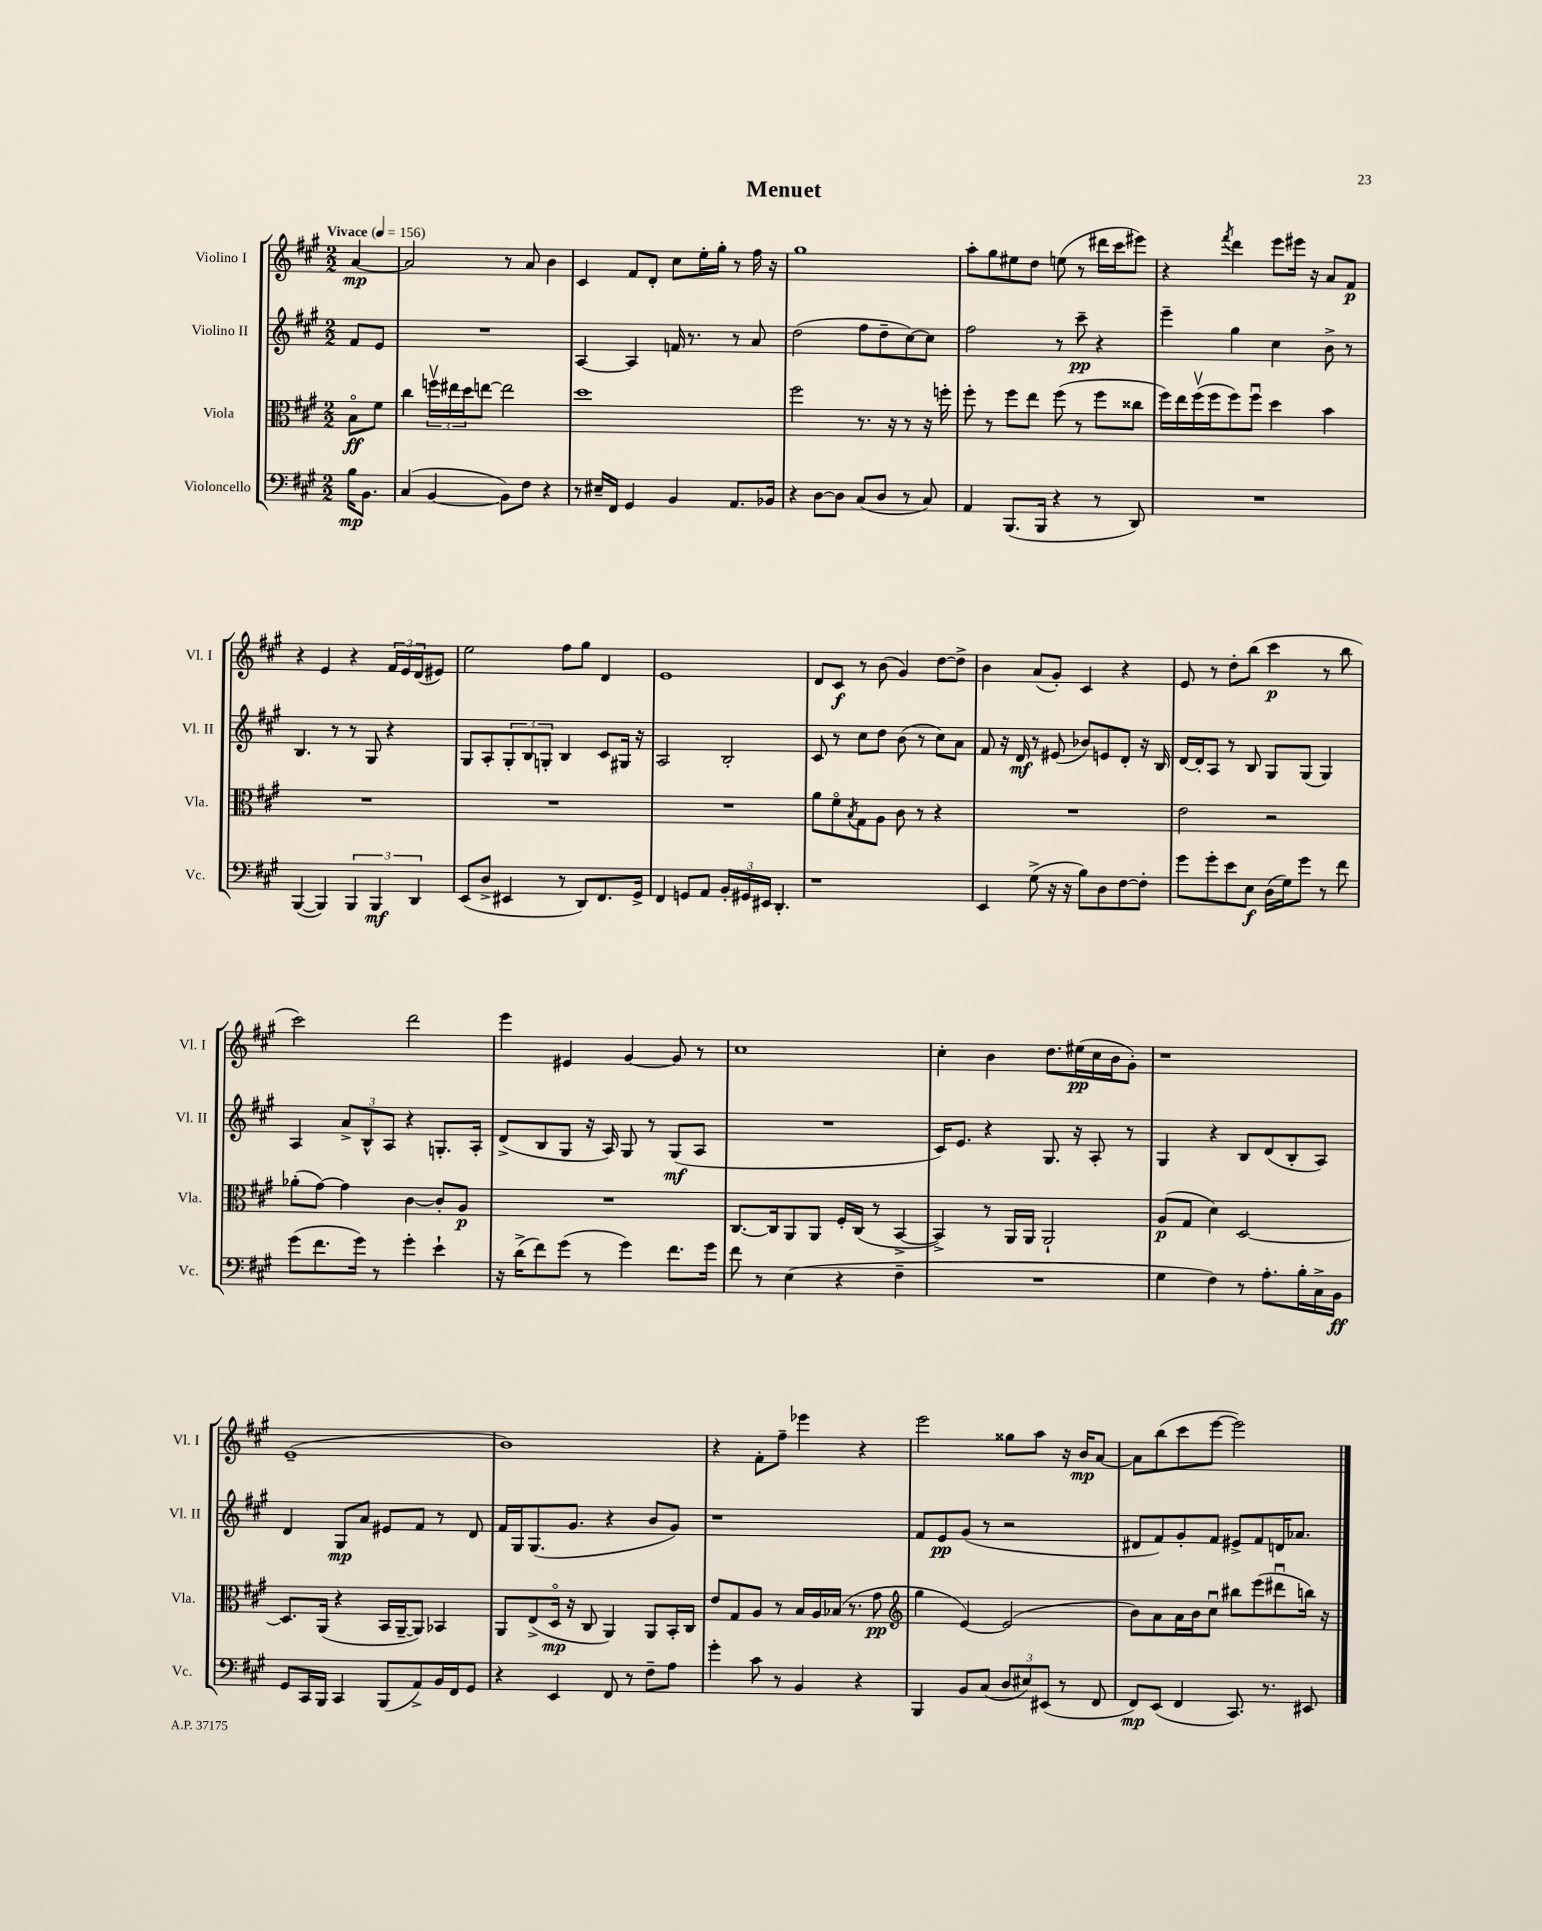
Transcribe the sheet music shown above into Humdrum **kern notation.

**kern	**dynam	**kern	**dynam	**kern	**dynam	**kern	**dynam
*part4	*part4	*part3	*part3	*part2	*part2	*part1	*part1
*staff4	*staff4	*staff3	*staff3	*staff2	*staff2	*staff1	*staff1
*I"Violoncello	*	*I"Viola	*	*I"Violino II	*	*I"Violino I	*
*I'Vc.	*	*I'Vla.	*	*I'Vl. II	*	*I'Vl. I	*
*clefF4	*	*clefC3	*	*clefG2	*	*clefG2	*
*k[f#c#g#]	*	*k[f#c#g#]	*	*k[f#c#g#]	*	*k[f#c#g#]	*
*M2/2	*	*M2/2	*	*M2/2	*	*M2/2	*
*MM156	*	*MM156	*	*MM156	*	*MM156	*
=	=	=	=	=	=	=	=
!	!	!	!	!	!	!LO:TX:a:B:t=Vivace	!
16B\KL	mp	8B\L	ff	8f#/L	.	[4a/	mp
8.BB\J	.	.	.	.	.	.	.
.	.	8f#\J	.	8e/J	.	.	.
=1	=1	=1	=1	=1	=1	=1	=1
(4C#/	.	4cc#\	.	1r	.	2a/]	.
[4BB/	.	24ffnv\LL	.	.	.	.	.
.	.	24ee#X\	.	.	.	.	.
.	.	24dd\J	.	.	.	.	.
.	.	[8een\J	.	.	.	.	.
8BB\L])	.	2ee\]	.	.	.	8r	.
8F#\J	.	.	.	.	.	8a/	.
4r	.	.	.	.	.	4b\	.
=2	=2	=2	=2	=2	=2	=2	=2
8r	.	1dd	.	[4A/	.	4c#/	.
16E#X~/LL	.	.	.	.	.	.	.
16FF#/JJ	.	.	.	.	.	.	.
4GG#/	.	.	.	4A/]	.	8f#/L	.
.	.	.	.	.	.	8d'/J	.
4BB/	.	.	.	16fn/	.	8cc#\L	.
.	.	.	.	8.r	.	.	.
.	.	.	.	.	.	16ee'\L	.
.	.	.	.	.	.	16gg#'\JJ	.
8.AA/L	.	.	.	8r	.	8r	.
.	.	.	.	8a/	.	16ff#\	.
16BB-X/Jk	.	.	.	.	.	16r	.
=3	=3	=3	=3	=3	=3	=3	=3
4r	.	2ff#\	.	(2dd\	.	1gg#	.
[8D\L	.	.	.	.	.	.	.
8D\J]	.	.	.	.	.	.	.
(8C#/L	.	8.r	.	8ff#\L	.	.	.
8D/J	.	.	.	8dd~\	.	.	.
.	.	16r	.	.	.	.	.
8r	.	8r	.	[8cc#\)	.	.	.
8C#/)	.	16r	.	8cc#\J]	.	.	.
.	.	16ffn'\	.	.	.	.	.
=4	=4	=4	=4	=4	=4	=4	=4
4AA/	.	8ff#'\	.	2ff#\	.	8aa'\L	.
.	.	8r	.	.	.	8gg#\	.
(8.BBB/L	.	8ff#\L	.	.	.	8ee#X\	.
.	.	8ee\J	.	.	.	8dd\J	.
16BBB/Jk	.	.	.	.	.	.	.
4r	.	(8ff#\	.	8r	.	(8een\	.
.	.	8r	.	8ccc#~\	pp	8r	.
8r	.	8ff#\L	.	4r	.	16ddd#X\LL	.
.	.	.	.	.	.	16ccc#\J	.
8DD/)	.	8cc##X\J	.	.	.	8eee#X\J)	.
=5	=5	=5	=5	=5	=5	=5	=5
1r	.	16ff#\LL)	.	4eee~\	.	4r	.
.	.	16ee\	.	.	.	.	.
.	.	(16ff#v\	.	.	.	.	.
.	.	16ff#\J	.	.	.	.	.
.	.	.	.	.	.	8qfff#/	.
.	.	8ff#\)	.	4gg#\	.	4ddd\	.
.	.	8ff#u\J	.	.	.	.	.
.	.	4dd\	.	4cc#\	.	8eee\L	.
.	.	.	.	.	.	16eee#X\Jk	.
.	.	.	.	.	.	16r	.
.	.	4b\	.	8b^\	.	8a/L	.
.	.	.	.	8r	.	8f#/J	p
!!LO:LB:g=z
=6	=6	=6	=6	=6	=6	=6	=6
([4BBB/	.	1r	.	4.B/	.	4r	.
4BBB/])	.	.	.	.	.	4e/	.
.	.	.	.	8r	.	.	.
6BBB/	.	.	.	8r	.	4r	.
.	.	.	.	8G#/	.	.	.
6BBB/	mf	.	.	.	.	.	.
.	.	.	.	4r	.	24f#/LL	.
.	.	.	.	.	.	24e/	.
6DD/	.	.	.	.	.	(24d/J	.
.	.	.	.	.	.	8e#X/J)	.
=7	=7	=7	=7	=7	=7	=7	=7
(8EE/L	.	1r	.	8G#/L	.	2ee\	.
8D^/J	.	.	.	8A'/	.	.	.
4EE#X/	.	.	.	12G#'/	.	.	.
.	.	.	.	12B/	.	.	.
.	.	.	.	12Gn'/J	.	.	.
8r	.	.	.	4B/	.	8ff#\L	.
8DD/L)	.	.	.	.	.	8gg#\J	.
8.FF#/	.	.	.	8c#/L	.	4d/	.
.	.	.	.	16G#X/Jk	.	.	.
16GG#^/Jk	.	.	.	16r	.	.	.
=8	=8	=8	=8	=8	=8	=8	=8
4FF#/	.	1r	.	2A/	.	1e	.
8GGn/L	.	.	.	.	.	.	.
8AA/J	.	.	.	.	.	.	.
24BB'/LL	.	.	.	2B'/	.	.	.
24GG#X/	.	.	.	.	.	.	.
24EE#X/JJ	.	.	.	.	.	.	.
4.DD'/	.	.	.	.	.	.	.
=9	=9	=9	=9	=9	=9	=9	=9
1r	.	8a\L	.	8c#/	.	8d/L	.
.	.	8f#\	.	8r	.	8c#/J	f
.	.	8qB/	.	.	.	.	.
.	.	8G#\	.	8cc#\L	.	8r	.
.	.	8A\J	.	8dd\J	.	(8b\	.
.	.	8c#\	.	(8b\	.	4g#/)	.
.	.	8r	.	8r	.	.	.
.	.	4r	.	8cc#\L)	.	[8dd\L	.
.	.	.	.	8a\J	.	8dd^\J]	.
=10	=10	=10	=10	=10	=10	=10	=10
4EE/	.	1r	.	8f#/	.	4b\	.
.	.	.	.	16r	.	.	.
.	.	.	.	16d/	mf	.	.
(8G#^\	.	.	.	8r	.	(8a/L	.
16r	.	.	.	(8e#X/	.	8g#'/J)	.
16r	.	.	.	.	.	.	.
8B\L)	.	.	.	8b-X/L)	.	4c#/	.
8D\	.	.	.	8en/	.	.	.
[8F#\	.	.	.	8d'/J	.	4r	.
8F#'\J]	.	.	.	16r	.	.	.
.	.	.	.	16B/	.	.	.
=11	=11	=11	=11	=11	=11	=11	=11
8g#\L	.	2e\	.	[16d/LL	.	8e/	.
.	.	.	.	16d'/J]	.	.	.
8g#'\	.	.	.	8A/J	.	8r	.
8e\	.	.	.	8r	.	8dd'\L	.
8E\J	f	.	.	8B/	.	(8bb\J	.
(16D\LL	.	2r	.	8G#/L	.	4ccc#\	p
16G#\J)	.	.	.	.	.	.	.
8g#\J	.	.	.	(8G#/J	.	.	.
8r	.	.	.	4G#/)	.	8r	.
8f#\	.	.	.	.	.	8bb\	.
!!LO:LB:g=z
=12	=12	=12	=12	=12	=12	=12	=12
(8g#\L	.	(8a-X'\L	.	4A/	.	2ccc#\)	.
8.f#\	.	[8g#\J)	.	.	.	.	.
.	.	4g#\]	.	12a^/L	.	.	.
16g#\Jk)	.	.	.	.	.	.	.
.	.	.	.	12B^^/	.	.	.
8r	.	.	.	.	.	.	.
.	.	.	.	12A/J	.	.	.
4g#'\	.	[4c#\	.	4r	.	2ddd\	.
4e`\	.	8c#'/L]	.	8.Gn'/L	.	.	.
.	.	8A/J	p	.	.	.	.
.	.	.	.	16A'/Jk	.	.	.
=13	=13	=13	=13	=13	=13	=13	=13
16r	.	1r	.	(8d^/L	.	4eee\	.
(16d^\KL	.	.	.	.	.	.	.
8f#\)	.	.	.	8B/	.	.	.
(8g#\J	.	.	.	8G#/J	.	4e#X/	.
8r	.	.	.	16r	.	.	.
.	.	.	.	16A/)	.	.	.
4g#\)	.	.	.	8G#/	.	[4g#/	.
.	.	.	.	8r	.	.	.
8.f#\L	.	.	.	(8G#/L	mf	8g#/]	.
.	.	.	.	8A/J	.	8r	.
16g#\Jk	.	.	.	.	.	.	.
=14	=14	=14	=14	=14	=14	=14	=14
8f#\	.	[8.C#/L	.	1r	.	1cc#	.
8r	.	.	.	.	.	.	.
.	.	16C#/k]	.	.	.	.	.
(4E\	.	8AA/	.	.	.	.	.
.	.	8AA/J	.	.	.	.	.
4r	.	16F#'/LL	.	.	.	.	.
.	.	(16C#/JJ	.	.	.	.	.
.	.	8r	.	.	.	.	.
4F#~\	.	[4BB^/	.	.	.	.	.
=15	=15	=15	=15	=15	=15	=15	=15
1r	.	4BB^/])	.	16c#/KL)	.	4cc#'\	.
.	.	.	.	8.e/J	.	.	.
.	.	8r	.	4r	.	4b\	.
.	.	16AA/LL	.	.	.	.	.
.	.	16AA/JJ	.	.	.	.	.
.	.	2AA`/	.	8.G#/	.	8.dd\L	.
.	.	.	.	16r	.	(16ee#X\L	pp
.	.	.	.	8A'/	.	16cc#\	.
.	.	.	.	.	.	16b\J	.
.	.	.	.	8r	.	8g#'\J)	.
=16	=16	=16	=16	=16	=16	=16	=16
4G#\	.	(8A/L	p	4G#/	.	1r	.
.	.	8G#/J	.	.	.	.	.
4F#\)	.	4d\)	.	4r	.	.	.
8r	.	[2D/	.	8B/L	.	.	.
8.A'\L	.	.	.	(8d/	.	.	.
.	.	.	.	8B'/	.	.	.
16B'\L	.	.	.	.	.	.	.
16C#^\	.	.	.	8A/J)	.	.	.
16BB\JJ	ff	.	.	.	.	.	.
!!LO:LB:g=z
=17	=17	=17	=17	=17	=17	=17	=17
8GG#/L	.	8.D/L]	.	4d/	.	(1e~	.
16CC#/L	.	.	.	.	.	.	.
16BBB/JJ	.	(16AA/Jk	.	.	.	.	.
4CC#/	.	4r	.	8G#/L	mp	.	.
.	.	.	.	8a/J	.	.	.
(8BBB/L	.	16BB/LL	.	8e#X/L	.	.	.
.	.	[16AA~/J	.	.	.	.	.
8AA^/)	.	8AA/J])	.	8f#/J	.	.	.
16BB/L	.	4BB-X/	.	8r	.	.	.
16FF#/J	.	.	.	.	.	.	.
8GG#/J	.	.	.	8d/	.	.	.
=18	=18	=18	=18	=18	=18	=18	=18
4r	.	8AA/L	.	16f#/LL	.	1b)	.
.	.	.	.	16G#/J	.	.	.
.	.	(8E^/	.	(8.G#/	.	.	.
4EE/	.	16D/Jk	mp	.	.	.	.
.	.	16r	.	8.g#/J	.	.	.
.	.	8C#/	.	.	.	.	.
8FF#/	.	4AA/)	.	4r	.	.	.
8r	.	.	.	.	.	.	.
8F#~\L	.	8AA/L	.	8b/L	.	.	.
8A\J	.	16BB'/L	.	8g#/J)	.	.	.
.	.	16C#/JJ	.	.	.	.	.
=19	=19	=19	=19	=19	=19	=19	=19
4g#'\	.	8e/L	.	1r	.	4r	.
.	.	8G#/	.	.	.	.	.
8c#\	.	8A/J	.	.	.	8f#'\L	.
8r	.	8r	.	.	.	8ff#~\J	.
4BB/	.	16B/LL	.	.	.	4eee-X\	.
.	.	16A/	.	.	.	.	.
.	.	(16B-X/JJ	.	.	.	.	.
.	.	8.r	.	.	.	.	.
4r	.	.	.	.	.	4r	.
.	.	8g#\	pp	.	.	.	.
=20	=20	=20	=20	=20	=20	=20	=20
*	*	*clefG2	*	*	*	*	*
4BBB/	.	4gg#\	.	8f#/L	.	2eee\	.
.	.	.	.	8e/	pp	.	.
8BB/L	.	[4e/)	.	(8g#/J	.	.	.
(8C#/J	.	.	.	8r	.	.	.
12D/L	.	(2e/]	.	2r	.	8gg##X\L	.
12E#X/)	.	.	.	.	.	.	.
.	.	.	.	.	.	8aa\J	.
(12EE#X/J	.	.	.	.	.	.	.
8r	.	.	.	.	.	16r	.
.	.	.	.	.	.	16b/KL	mp
8FF#/	.	.	.	.	.	[8a/J	.
=21	=21	=21	=21	=21	=21	=21	=21
8FF#/L)	mp	8b\L)	.	8d#X/L	.	8a\L]	.
(8EE/J	.	8a\	.	8f#/)	.	(8bb\	.
4FF#/	.	16a\L	.	8g#'/	.	8ccc#\	.
.	.	16b\J	.	.	.	.	.
.	.	8cc#u\J	.	8f#/J	.	[8eee\J	.
8.CC#/)	.	8bb#X\L	.	8e#X^/L	.	2eee\])	.
.	.	(8eee\	.	8f#/	.	.	.
8.r	.	.	.	.	.	.	.
.	.	8ddd#Xu\	.	16dn/K	.	.	.
.	.	.	.	8.a-X/J	.	.	.
8EE#X/	.	16bbn\Jk)	.	.	.	.	.
.	.	16r	.	.	.	.	.
==	==	==	==	==	==	==	==
*-	*-	*-	*-	*-	*-	*-	*-
